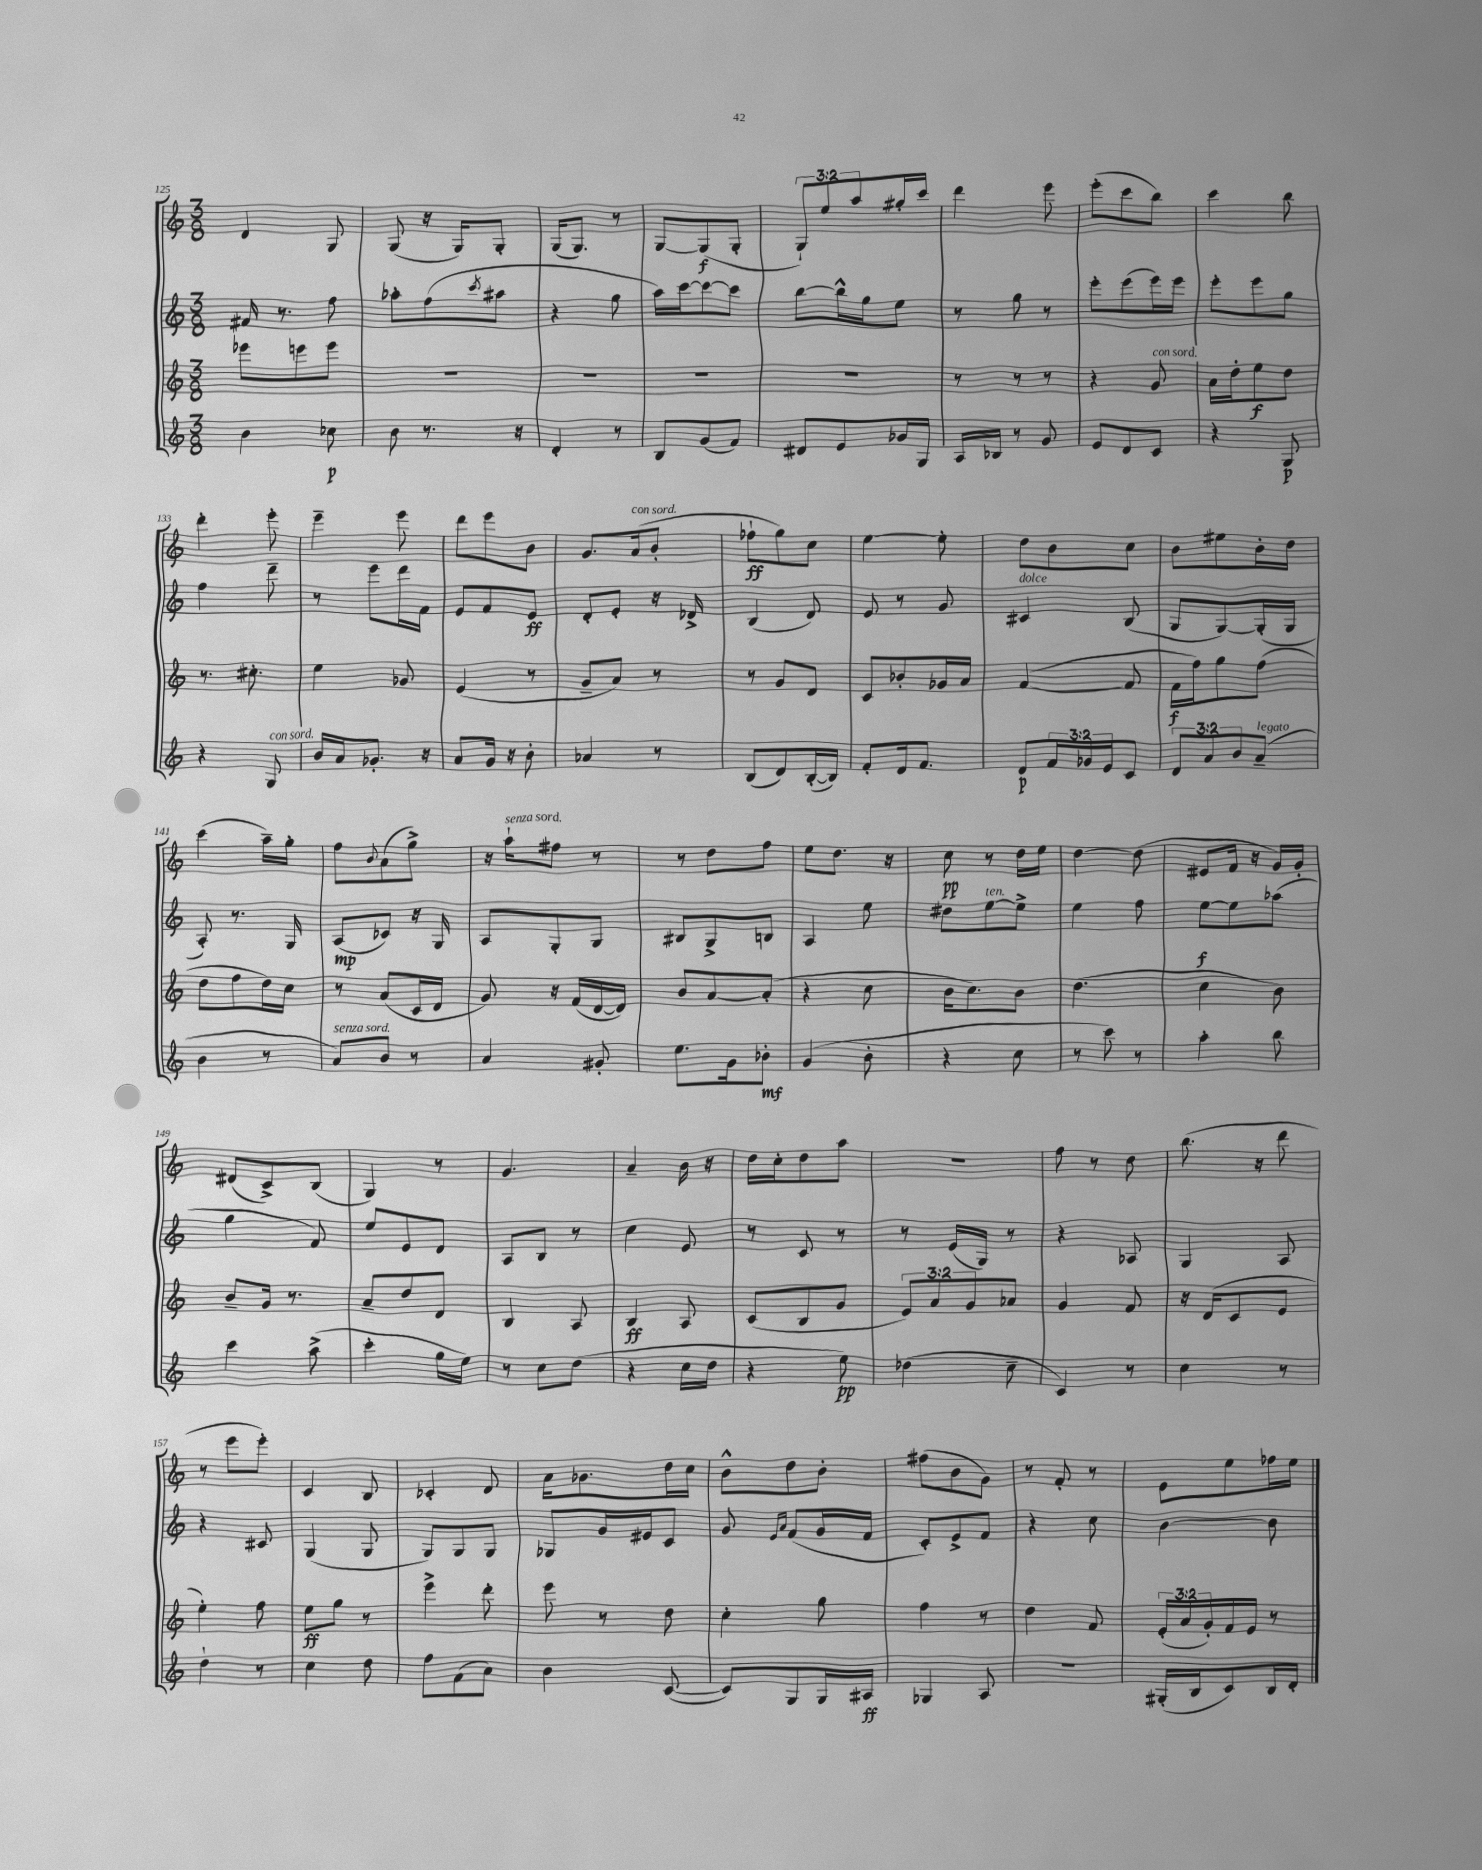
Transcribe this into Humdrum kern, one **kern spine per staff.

**kern	**dynam	**kern	**dynam	**kern	**dynam	**kern	**dynam
*part4	*part4	*part3	*part3	*part2	*part2	*part1	*part1
*staff4	*staff4	*staff3	*staff3	*staff2	*staff2	*staff1	*staff1
*clefG2	*	*clefG2	*	*clefG2	*	*clefG2	*
*k[]	*	*k[]	*	*k[]	*	*k[]	*
*M3/8	*	*M3/8	*	*M3/8	*	*M3/8	*
=125	=125	=125	=125	=125	=125	=125	=125
4b\	.	8eee-X\L	.	16f#X/	.	4d/	.
.	.	.	.	8.r	.	.	.
.	.	8eeen\	.	.	.	.	.
8cc-X\	p	8eee\J	.	8ff\	.	8G/	.
=126	=126	=126	=126	=126	=126	=126	=126
8b\	.	4.r	.	8aa-X'\L	.	(8G/	.
8.r	.	.	.	(8ff\	.	16r	.
.	.	.	.	.	.	16G/KL)	.
.	.	.	.	8qccc/	.	.	.
.	.	.	.	8aa#X\J	.	8G'/J	.
16r	.	.	.	.	.	.	.
=127	=127	=127	=127	=127	=127	=127	=127
4d'/	.	4.r	.	4r	.	(16G/KL	.
.	.	.	.	.	.	8.G/J)	.
8r	.	.	.	8gg\	.	8r	.
=128	=128	=128	=128	=128	=128	=128	=128
8B/L	.	4.r	.	16aa\LL)	.	[8G/L	.
.	.	.	.	[16ccc\J	.	.	.
(8g/	.	.	.	8ccc\_	.	(8G/]	f
8f/J)	.	.	.	8ccc\J]	.	8G'/J	.
=129	=129	=129	=129	=129	=129	=129	=129
8d#X/L	.	4.r	.	[8bb\L	.	12G`/L)	.
.	.	.	.	.	.	12ee/	.
8e/	.	.	.	16bb^^\L]	.	.	.
.	.	.	.	.	.	12aa/	.
.	.	.	.	16gg\J	.	.	.
16g-X/L	.	.	.	8ee\J	.	16gg#X'/L	.
16G/JJ	.	.	.	.	.	16ccc/JJ	.
=130	=130	=130	=130	=130	=130	=130	=130
16A/LL	.	8r	.	8r	.	4ddd\	.
16B-X/JJ	.	.	.	.	.	.	.
8r	.	8r	.	8gg\	.	.	.
8g/	.	8r	.	8r	.	8eee\	.
=131	=131	=131	=131	=131	=131	=131	=131
8e/L	.	4r	.	8eee'\L	.	(8eee'\L	.
8d/	.	.	.	(8eee\	.	8ccc\	.
!	!	!LO:TX:a:i:t=con sord.	!	!	!	!	!
8c/J	.	8g/	.	16eee\L)	.	8bb\J)	.
.	.	.	.	16eee\JJ	.	.	.
=132	=132	=132	=132	=132	=132	=132	=132
4r	.	16a\LL	.	8eee'\L	.	4ccc\	.
.	.	16dd'\J	.	.	.	.	.
.	.	8ee\	f	8eee\	.	.	.
8G/	p	8dd\J	.	8gg\J	.	8bb\	.
!!LO:LB:g=z
=133	=133	=133	=133	=133	=133	=133	=133
4r	.	8.r	.	4ff\	.	4ddd'\	.
.	.	8.cc#X'\	.	.	.	.	.
!LO:TX:a:i:t=con sord.	!	!	!	!	!	!	!
8G/	.	.	.	8ddd~\	.	8eee'\	.
=134	=134	=134	=134	=134	=134	=134	=134
16b/LL	.	4ee\	.	8r	.	4eee~\	.
16a/J	.	.	.	.	.	.	.
8.g-X'/J	.	.	.	8eee\L	.	.	.
.	.	8g-X/	.	16ddd\L	.	8eee\	.
16r	.	.	.	16f\JJ	.	.	.
=135	=135	=135	=135	=135	=135	=135	=135
8a/L	.	(4e/	.	8e/L	.	8ddd\L	.
16g/Jk	.	.	.	8f/	.	8eee\	.
16r	.	.	.	.	.	.	.
8b'\	.	8r	.	8e/J	ff	8b\J	.
=136	=136	=136	=136	=136	=136	=136	=136
4a-X/	.	8g~/L	.	8d'/L	.	8.g/L	.
.	.	8a/J)	.	8e'/J	.	.	.
!	!	!	!	!	!	!LO:TX:a:i:t=con sord.	!
.	.	.	.	.	.	(16a/k	.
8r	.	8r	.	16r	.	8b'/J	.
.	.	.	.	16d-X^/	.	.	.
=137	=137	=137	=137	=137	=137	=137	=137
(8B/L	.	8r	.	(4B/	.	8ff-X`\L	ff
8d/)	.	8g/L	.	.	.	8gg\)	.
([16B'/L	.	8d/J	.	8d/)	.	8cc\J	.
16B/JJ])	.	.	.	.	.	.	.
=138	=138	=138	=138	=138	=138	=138	=138
8f'/L	.	8c/L	.	8e/	.	[4ee\	.
16d/k	.	8b-X'/	.	8r	.	.	.
8.f/J	.	.	.	.	.	.	.
.	.	16g-X/L	.	8g/	.	8ee'\]	.
.	.	16a/JJ	.	.	.	.	.
=139	=139	=139	=139	=139	=139	=139	=139
!	!	!	!	!LO:TX:a:i:t=dolce	!	!	!
8d/L	p	([4f/	.	4c#X/	.	8dd\L	.
24f/L	.	.	.	.	.	8b\	.
24g-X/	.	.	.	.	.	.	.
24e/J	.	.	.	.	.	.	.
8c/J	.	8f/]	.	(8B/	.	8cc\J	.
=140	=140	=140	=140	=140	=140	=140	=140
12d/L	.	16f\LL	f	8G/L	.	8b\L	.
.	.	16ff\J)	.	.	.	.	.
12a/	.	.	.	.	.	.	.
.	.	8gg\	.	[8G/)	.	8ee#X\	.
12b/	.	.	.	.	.	.	.
!LO:TX:a:i:t=legato	!	!	!	!	!	!	!
(8a~/J	.	(8ff\J	.	(16G'/L]	.	16b'\L	.
.	.	.	.	16G/JJ	.	16dd\JJ	.
!!LO:LB:g=z
=141	=141	=141	=141	=141	=141	=141	=141
4b\	.	8dd\L	.	8A'/)	.	(4ccc\	.
.	.	8ff\	.	8.r	.	.	.
8r	.	16dd\L)	.	.	.	16aa~\LL)	.
.	.	16cc\JJ	.	16G/	.	16gg'\JJ	.
=142	=142	=142	=142	=142	=142	=142	=142
!LO:TX:a:i:t=senza sord.	!	!	!	!	!	!	!
8a/L)	.	8r	.	(8A/L	mp	8ff\L	.
.	.	.	.	.	.	8qqb/	.
8b/J	.	(8a/L	.	8c-X/J)	.	(8a\	.
8r	.	16c/L	.	16r	.	8gg^\J)	.
.	.	16d/JJ	.	16G/	.	.	.
=143	=143	=143	=143	=143	=143	=143	=143
4a/	.	8g/)	.	8A/L	.	16r	.
!	!	!	!	!	!	!LO:TX:a:i:t=senza sord.	!
.	.	.	.	.	.	16aa`\KL	.
.	.	16r	.	8G'/	.	8ff#X\J	.
.	.	(16f/LL	.	.	.	.	.
8g#X'/	.	[16d/	.	8G/J	.	8r	.
.	.	16d/JJ])	.	.	.	.	.
=144	=144	=144	=144	=144	=144	=144	=144
8.ee\L	.	8b/L	.	8B#X/L	.	8r	.
.	.	[8a/	.	8G^/	.	8dd\L	.
16g\k	.	.	.	.	.	.	.
8b-X'\J	mf	(8a'/J]	.	8Bn/J	.	8ff\J	.
=145	=145	=145	=145	=145	=145	=145	=145
(4g/	.	4r	.	4A/	.	8ee\L	.
.	.	.	.	.	.	8.dd\J	.
8b'\	.	8cc\	.	8ee\	.	.	.
.	.	.	.	.	.	16r	.
=146	=146	=146	=146	=146	=146	=146	=146
4r	.	16b\KL	.	8dd#X\L	.	8cc\	pp
.	.	8.cc\)	.	.	.	.	.
!	!	!	!	!LO:TX:a:i:t=ten.	!	!	!
.	.	.	.	[8ee\	.	8r	.
8cc\	.	8b\J	.	8ee^\J]	.	16dd\LL	.
.	.	.	.	.	.	16ee\JJ	.
=147	=147	=147	=147	=147	=147	=147	=147
8r	.	(4.dd\	.	4ee\	.	[4dd\	.
8ccc\)	.	.	.	.	.	.	.
8r	.	.	.	8ff\	.	(8dd\]	.
=148	=148	=148	=148	=148	=148	=148	=148
4aa'\	.	4cc\	.	[8ee\L	f	8e#X/L	.
.	.	.	.	8ee\]	.	16f/Jk	.
.	.	.	.	.	.	16r	.
8bb\	.	8b\)	.	(8aa-X\J	.	16g/LL)	.
.	.	.	.	.	.	16g'/JJ	.
!!LO:LB:g=z
=149	=149	=149	=149	=149	=149	=149	=149
4ccc\	.	8b~/L	.	4gg\	.	(8d#X/L	.
.	.	16g/Jk	.	.	.	8c^/)	.
.	.	8.r	.	.	.	.	.
(8aa^\	.	.	.	8f/)	.	(8B/J	.
=150	=150	=150	=150	=150	=150	=150	=150
4ccc'\	.	8a~/L	.	8ee/L	.	4G/)	.
.	.	8dd/	.	8e/	.	.	.
16gg\LL	.	8d/J	.	8d/J	.	8r	.
16ee\JJ)	.	.	.	.	.	.	.
=151	=151	=151	=151	=151	=151	=151	=151
8r	.	4B/	.	8A/L	.	4.g/	.
8cc\L	.	.	.	8B/J	.	.	.
(8dd\J	.	8A/	.	8r	.	.	.
=152	=152	=152	=152	=152	=152	=152	=152
4r	.	4B/	ff	4cc\	.	4a~/	.
16cc\LL	.	8A/	.	8e/	.	16b\	.
16dd\JJ	.	.	.	.	.	16r	.
=153	=153	=153	=153	=153	=153	=153	=153
4r	.	(8c/L	.	8r	.	16dd\LL	.
.	.	.	.	.	.	16cc'\J	.
.	.	8B/	.	8c/	.	8dd\	.
8ee\)	pp	8g/J	.	8r	.	8aa\J	.
=154	=154	=154	=154	=154	=154	=154	=154
(4dd-X\	.	12e/L)	.	8r	.	4.r	.
.	.	12a/	.	.	.	.	.
.	.	.	.	(16e/LL	.	.	.
.	.	12g/	.	.	.	.	.
.	.	.	.	16G/JJ)	.	.	.
8cc~\	.	8a-X/J	.	8r	.	.	.
=155	=155	=155	=155	=155	=155	=155	=155
4c/)	.	4g/	.	4r	.	8ff\	.
.	.	.	.	.	.	8r	.
8r	.	8f/	.	8A-X/	.	8dd\	.
=156	=156	=156	=156	=156	=156	=156	=156
4cc\	.	16r	.	4G/	.	(8.bb\	.
.	.	(16d/KL	.	.	.	.	.
.	.	8c/	.	.	.	.	.
.	.	.	.	.	.	16r	.
8r	.	8e/J	.	8A/	.	8ddd\	.
!!LO:LB:g=z
=157	=157	=157	=157	=157	=157	=157	=157
4dd`\	.	4ee'\)	.	4r	.	8r	.
.	.	.	.	.	.	8eee\L	.
8r	.	8ff\	.	8c#X/	.	8eee'\J)	.
=158	=158	=158	=158	=158	=158	=158	=158
4cc\	.	8ee\L	ff	(4G/	.	4c/	.
.	.	8gg\J	.	.	.	.	.
8dd\	.	8r	.	8G/	.	8B/	.
=159	=159	=159	=159	=159	=159	=159	=159
8ff\L	.	4eee^\	.	8G/L)	.	4c-X'/	.
(8f\	.	.	.	8G/	.	.	.
8a\J)	.	8ddd'\	.	8G/J	.	8d/	.
=160	=160	=160	=160	=160	=160	=160	=160
4b\	.	8eee\	.	8G-X/L	.	16a\KL	.
.	.	.	.	.	.	8.g-X\	.
.	.	8r	.	16g/L	.	.	.
.	.	.	.	16e#X/J	.	.	.
([8c/	.	8dd\	.	8c/J	.	16dd\L	.
.	.	.	.	.	.	16cc\JJ	.
=161	=161	=161	=161	=161	=161	=161	=161
8c/L])	.	4cc'\	.	8g/	.	8b^^\L	.
.	.	.	.	16qqe/LL	.	.	.
.	.	.	.	16qqa/JJ	.	.	.
8G/	.	.	.	(8f/L	.	8dd\	.
16G/L	.	8gg\	.	16g/L	.	8b'\J	.
16A#X/JJ	ff	.	.	16f/JJ	.	.	.
=162	=162	=162	=162	=162	=162	=162	=162
4G-X/	.	4ff\	.	8c'/L)	.	(8ff#X\L	.
.	.	.	.	8e^/	.	8b\	.
8A/	.	8r	.	8f/J	.	8g\J)	.
=163	=163	=163	=163	=163	=163	=163	=163
4.r	.	4dd\	.	4r	.	8r	.
.	.	.	.	.	.	8f'/	.
.	.	8f/	.	8cc\	.	8r	.
=164	=164	=164	=164	=164	=164	=164	=164
(16G#X'/LL	.	(24e'/LL	.	[4b\	.	8e\L	.
.	.	24a/	.	.	.	.	.
16B/J	.	.	.	.	.	.	.
.	.	24g'/)	.	.	.	.	.
8c/)	.	16f/	.	.	.	8ee\	.
.	.	16e/JJ	.	.	.	.	.
16B/L	.	8r	.	8b\]	.	16ff-X\L	.
16d'/JJ	.	.	.	.	.	16ee\JJ	.
==	==	==	==	==	==	==	==
*-	*-	*-	*-	*-	*-	*-	*-
